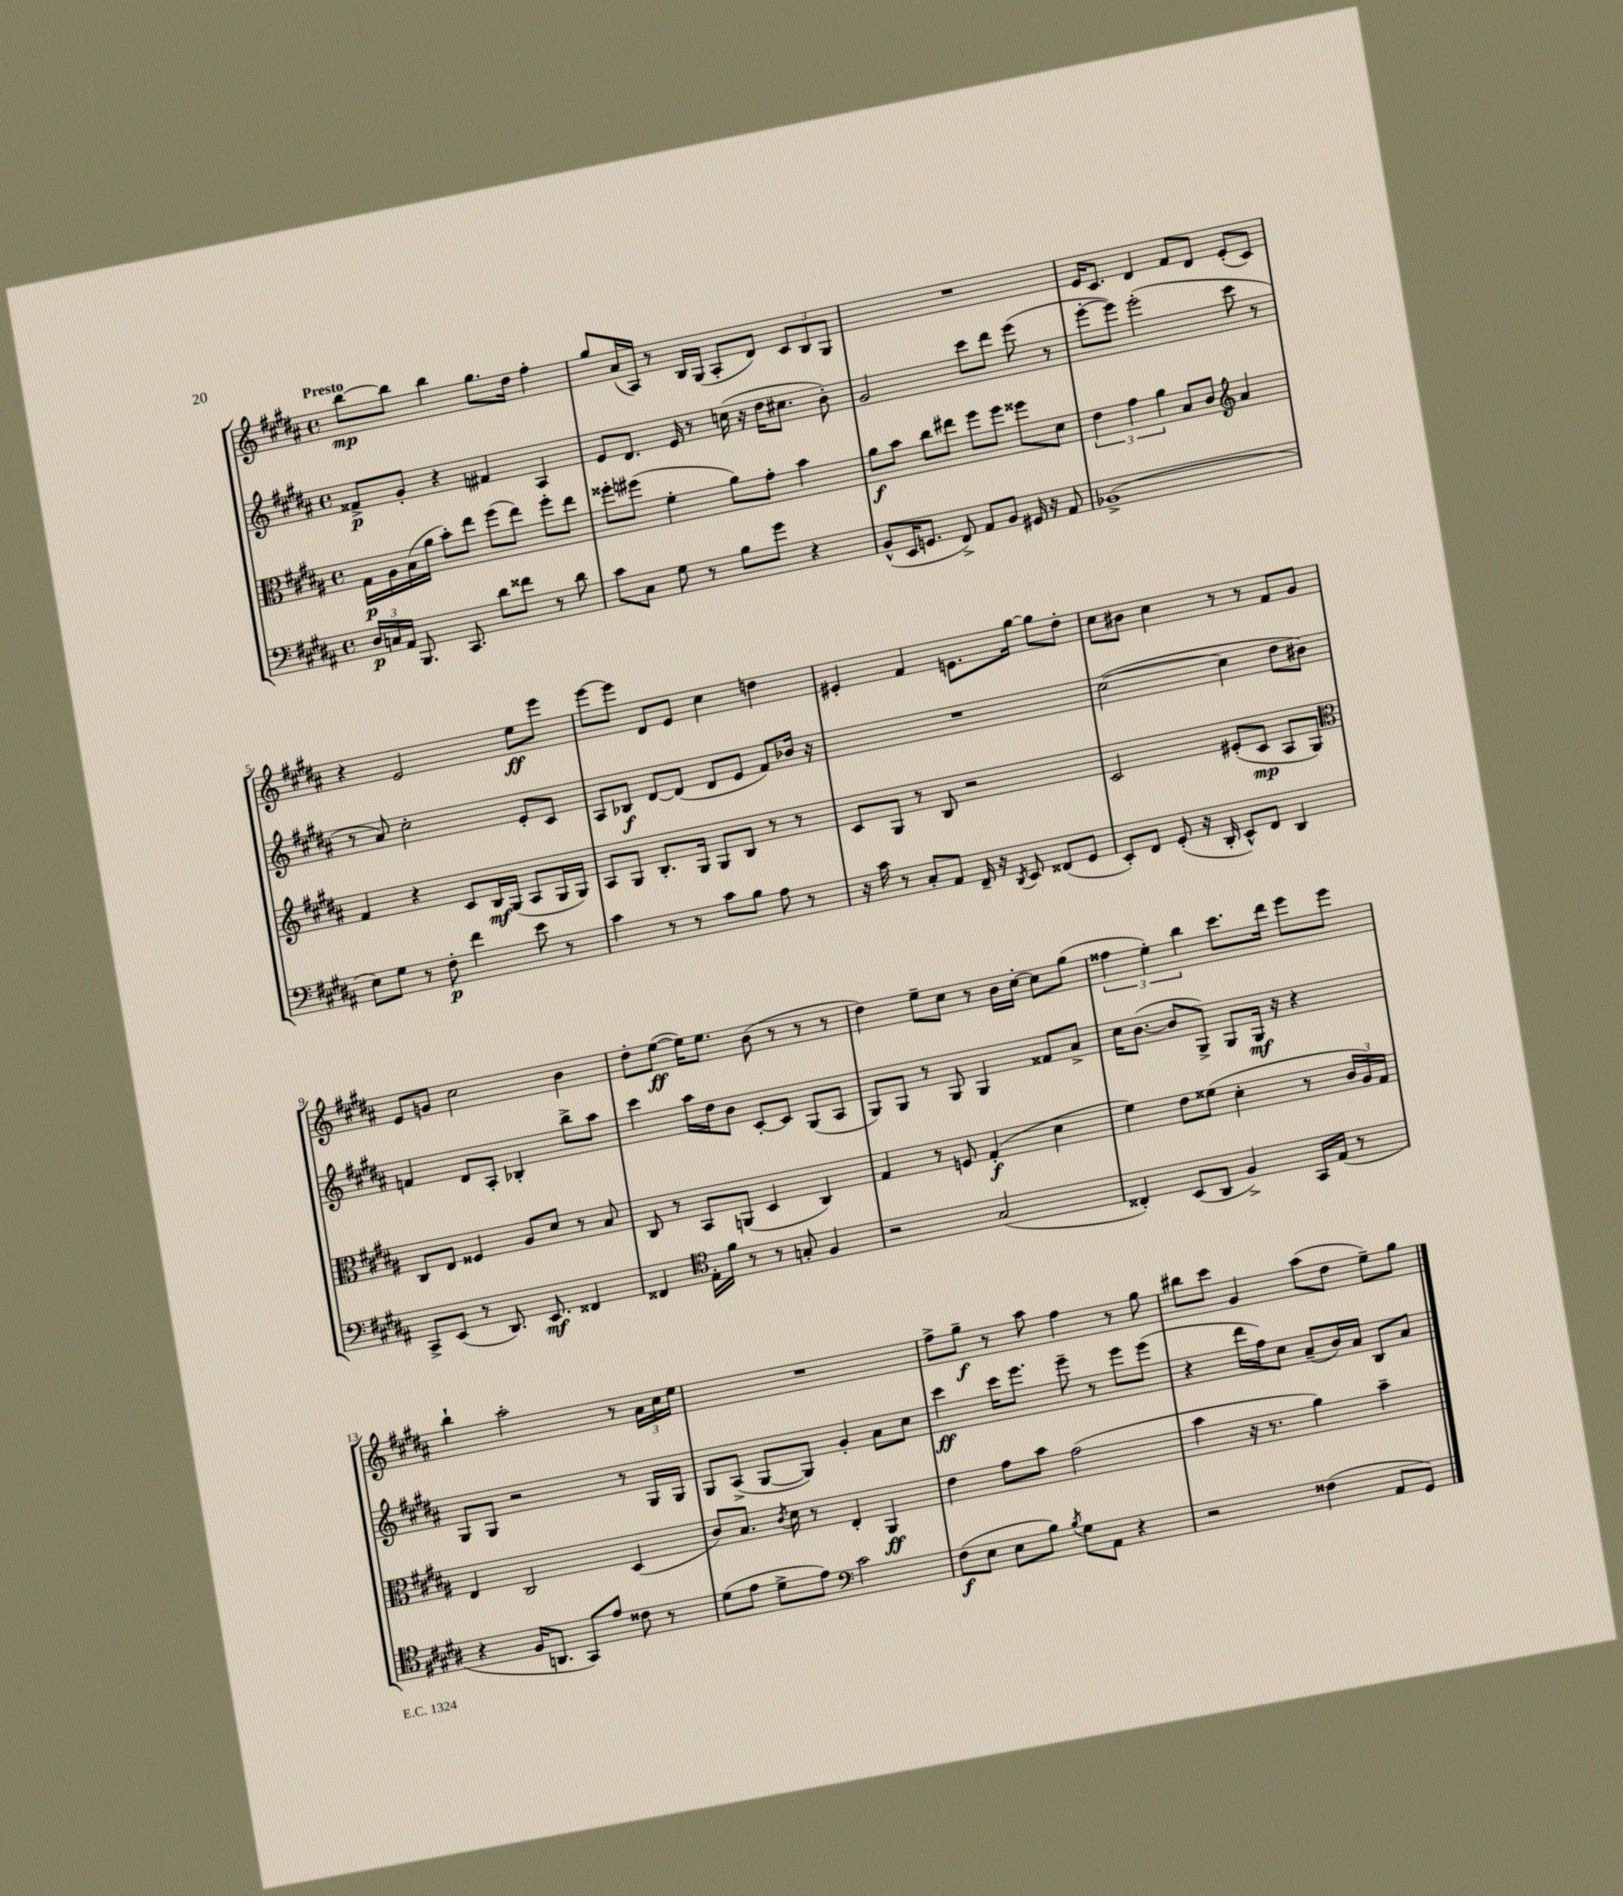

**kern	**kern	**kern	**kern
*staff4	*staff3	*staff2	*staff1
*clefF4	*clefC3	*clefG2	*clefG2
*k[f#c#g#d#a#]	*k[f#c#g#d#a#]	*k[f#c#g#d#a#]	*k[f#c#g#d#a#]
*M4/4	*M4/4	*M4/4	*M4/4
*met(c)	*met(c)	*met(c)	*met(c)
24D#	16G#	8f##^	[8bb
24C	.	.	.
.	16A#	.	.
24AA#	.	.	.
8.BBB	(16B	8g#'	8bb]
.	16a#	.	.
.	8b')	4r	4bb
8.CC#	.	.	.
.	8ee	.	.
8d#	(8ff#	4f#	8.gg#
8f##	8ee)	.	.
.	.	.	16dd#
8r	8ff#'	4A#	4ff#'
8d#	8ee	.	.
=	=	=	=
8c#	8ff##'	8e	8gg#
8C#	(8ff#	8.d#	(16a#
.	.	.	16A#)
8G#	4f#'	.	8r
.	.	16e	.
8r	.	8r	16B
.	.	.	(16G#
8B	8a#)	(16cc	8A#'
.	.	16r	.
8g#	8g#'	16dd#	8d#)
.	.	8.cc#	.
4r	4b	.	12c#
.	.	.	12B
.	.	8b')	.
.	.	.	12G#
=	=	=	=
(8BB^^	8a#	2g#	1r
16EE	8b	.	.
8.GG	.	.	.
.	8cc#	.	.
8FF#^)	8ee#	.	.
8AA#	8ff#	8ccc#	.
8BB	8ff#	8ddd#	.
16GG#	8ff##	(8eee	.
16r	.	.	.
8AA#	8d#	8r	.
=	=	=	=
(1BB-^	6e	[8eee'	16e
.	.	.	8.c#
.	.	8eee])	.
.	6g#	.	.
.	.	(2eee'	4d#
.	6a#	.	.
.	8B	.	8f#
.	8c#	.	8d#
*	*clefG2	*	*
.	4a#	8ccc#	(8e'
.	.	8r	8c#)
=	=	=	=
8E)	4f#	8r	4r
8G#	.	8a#)	.
8r	4r	2cc#'	2e
8F#'	.	.	.
4f#	8c#	.	.
.	16B	.	.
.	(16G#	.	.
8e	8A#	8e'	8ee
8r	16G#	8c#	8eee
.	16G#)	.	.
=	=	=	=
4c#	8A#	8A#	[8eee
.	8G#	8B-	8eee]
8r	8.B'	[8d#	8d#
8r	.	(8d#]	8e
.	16G#	.	.
8c#	8G#	8d#	4cc#
8B	8B	8e	.
8A#	8r	8f#)	4dd
8r	8r	16b-	.
.	.	16r	.
=	=	=	=
16r	8c#	1r	4e#'
16c#	.	.	.
8r	8G#	.	.
8C#'	8r	.	4f#
8AA#	8B	.	.
16FF#~	2r	.	8.e
16r	.	.	.
8qDD#	.	.	.
8EE	.	.	.
.	.	.	[16gg#
(8FF##	.	.	8gg#]
8GG#	.	.	8dd#'
=	=	=	=
8EE')	2c#	([2cc#	8cc#
8FF#	.	.	8b#
(8GG#'	.	.	4cc#
16r	.	.	.
16DD#'	.	.	.
8EE^^)	(8e#'	4cc#]	8r
8FF#	8c#	.	8r
4DD#	8A#	8dd#	8f#
.	8G#)	8b#)	8g#
=	=	=	=
*	*clefC3	*	*
8CC#^	8C#	4f	8e
(8EE	8E	.	8g
8r	4F##	8d#	2cc#
8.DD#)	.	8A#'	.
.	8A#	4B-'	.
8.EE	.	.	.
.	8d#	.	.
4FF##	8r	8bb^	4b
.	8B	8aa#	.
=	=	=	=
4FF##	8C#	4ccc#	8dd#'
.	8r	.	([8ee
*clefC4	*	*	*
16E'	8BB	16aa#	16ee])
16f#	.	16dd#	8.ee
8r	(8AA	8b	.
8r	4D#	[8c#'	(8b
8G'	.	8c#]	8r
4F#	4C#)	(8G#	8r
.	.	8A#	8r
=	=	=	=
2r	4G#	8G#)	4dd#)
.	.	8G#	.
.	8r	8r	8ee~
.	8F	8G#	8cc#
(2G#	(4G#'	4G#	8r
.	.	.	16b
.	.	.	[16cc#'
.	4d#	8f##	8cc#]
.	.	8a#^	(8gg#
=	=	=	=
4C##')	4f#)	16cc#	6ff##
.	.	([8.b	.
.	.	.	6ee')
(8BB	8e	8b]	.
.	.	.	6bb
8AA#	(8f##	8G#^)	.
4F#^)	4d#'	8G#	8.ccc#
.	.	16G#	.
.	.	16r	16ddd#
16GG#	8r	4r	8eee
(16E	.	.	.
8r	24c#	.	8eee
.	24A#)	.	.
.	24G#	.	.
=	=	=	=
4r	4E	8G#	4bb`
.	.	8G#	.
16F#	2C#	2r	2aa#'
8.AA	.	.	.
8GG#)	.	.	.
8e	.	.	.
8c##	(4D#	8r	8r
8r	.	16G#	24a#
.	.	.	24cc#
.	.	16G#	.
.	.	.	24ee
=	=	=	=
(8d#	8c#)	8G#	1r
8e	8.B	(8A#^	.
8d#^	.	[8G#	.
.	8qc#	.	.
.	16d#	.	.
8e)	8r	8G#])	.
*clefF4	*	*	*
2c#	4E'	4g#'	.
.	4AA#	8a#	.
.	.	8cc#	.
=	=	=	=
(8F#	4e	4ccc#	8ff#^
8E	.	.	8gg#~
8E	8g#	16ccc#	8r
.	.	8.eee	.
8B)	8b	.	8aa#
8qB	.	.	.
8G#	(2g#	8eee~	4ff#
8AA#	.	8r	.
4r	.	8eee	8r
.	.	(8eee	8gg#
=	=	=	=
2r	4b	4r	8bb#
.	.	.	8ccc#
.	16r	16ddd#	4g#
.	8.r	16ff#)	.
.	.	8cc#	.
(4F##	4a#)	(8a#~	(8aa#
.	.	16b)	8dd#
.	.	16a#	.
8AA#	4b~	8B	8ee~)
8GG#)	.	8a#	8gg#
==	==	==	==
*-	*-	*-	*-
